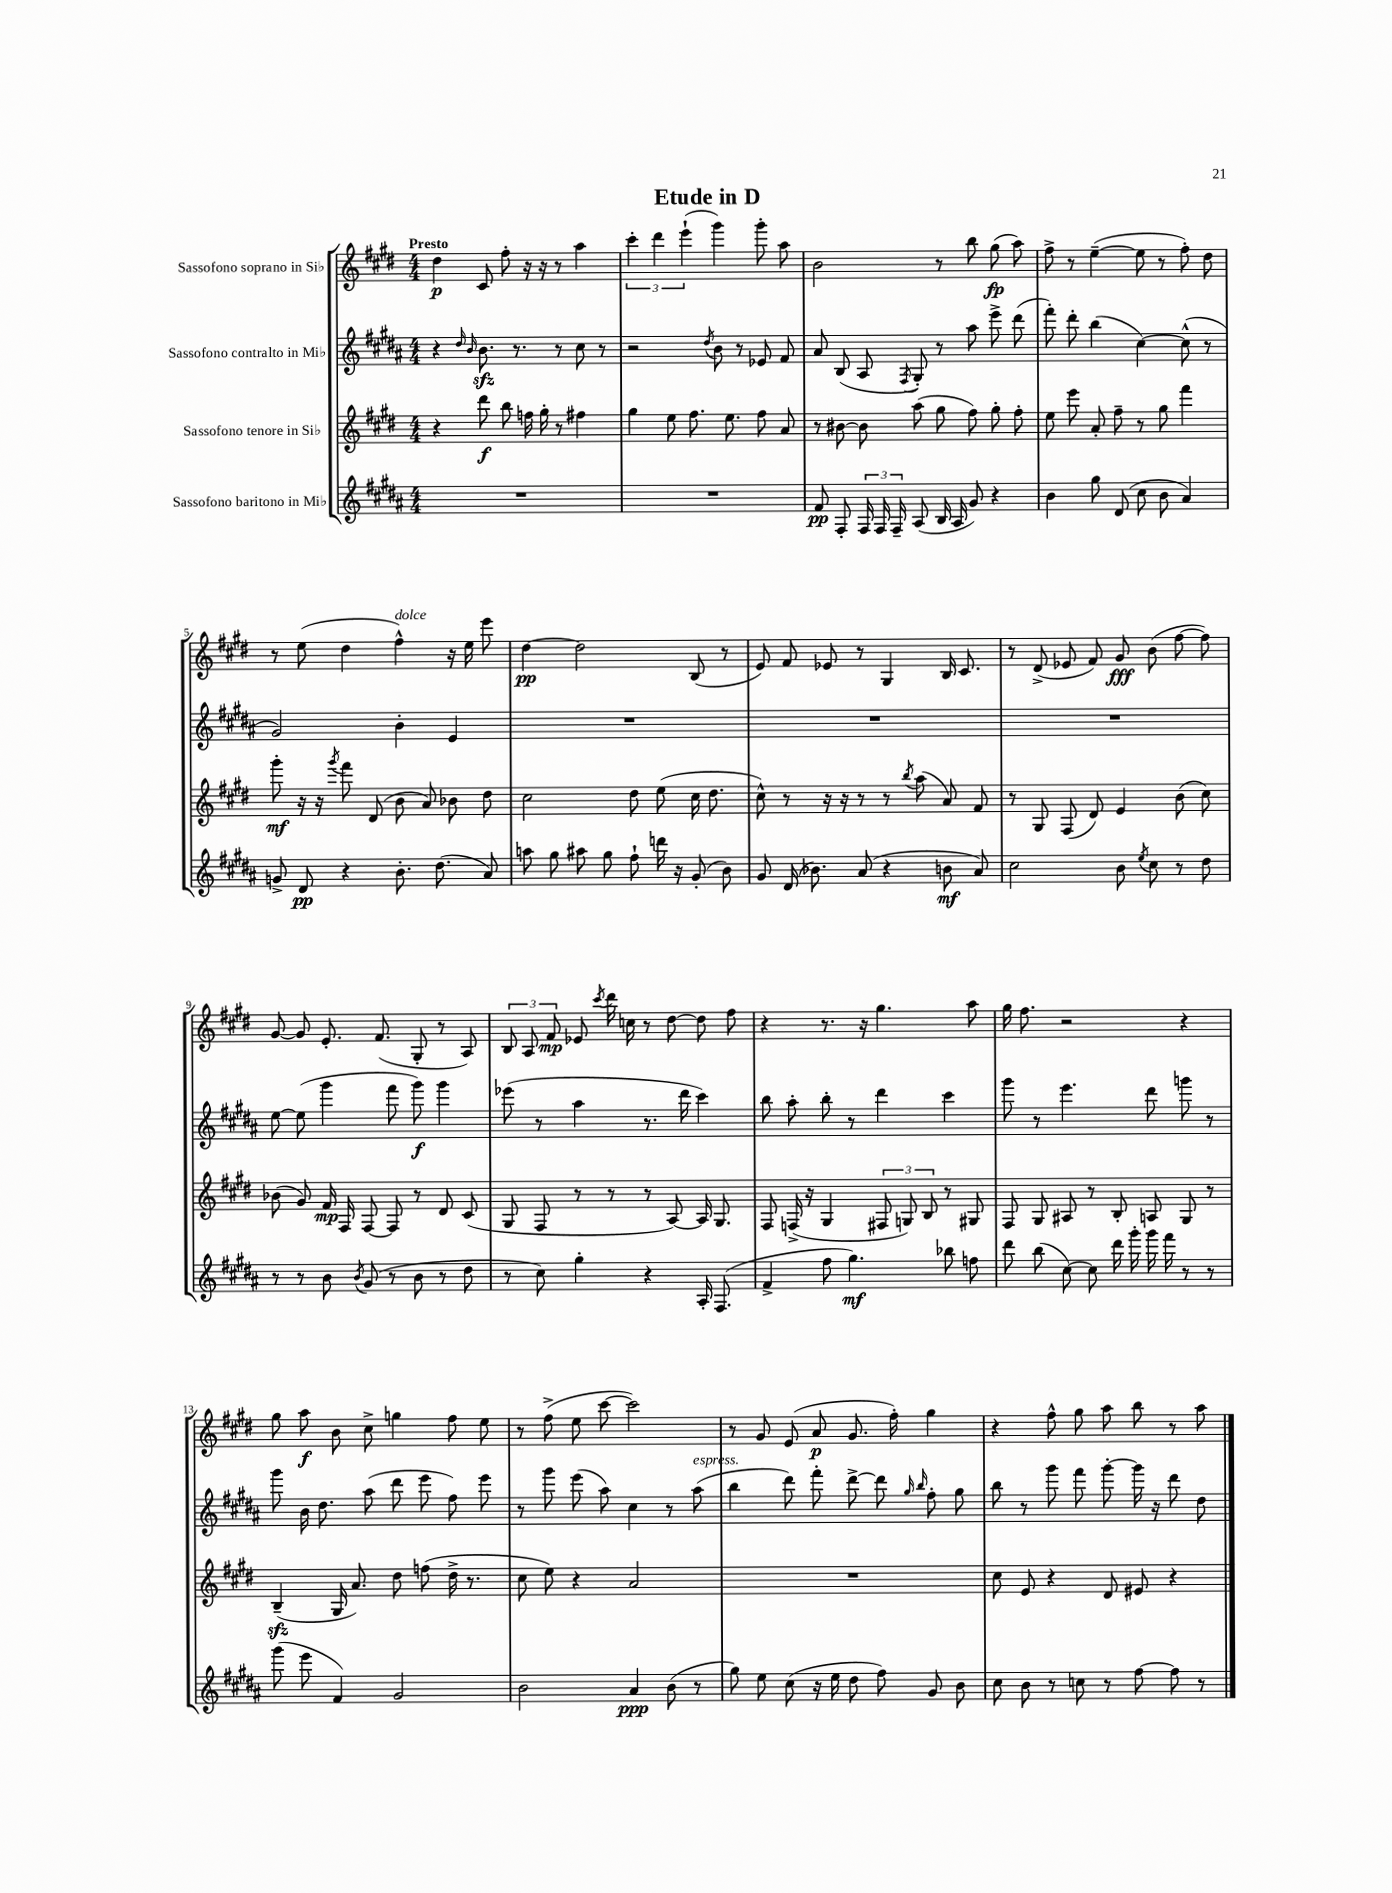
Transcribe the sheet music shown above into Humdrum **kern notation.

**kern	**kern	**kern	**kern
*staff4	*staff3	*staff2	*staff1
*clefG2	*clefG2	*clefG2	*clefG2
*k[f#c#g#d#a#]	*k[f#c#g#d#]	*k[f#c#g#d#a#]	*k[f#c#g#d#]
*M4/4	*M4/4	*M4/4	*M4/4
1r	4r	4r	4dd#\
.	.	16qqdd#/	.
.	.	16qqb/	.
.	8ddd#\	8.b\	8c#/
.	8bb\	.	8ff#'\
.	.	8.r	.
.	16ff\	.	16r
.	16gg#'\	.	16r
.	8r	8r	8r
.	4ff#\	8cc#\	4aa\
.	.	8r	.
=	=	=	=
1r	4gg#\	2r	6ccc#'\
.	.	.	6ddd#\
.	8ee\	.	.
.	.	.	(6eee`\
.	8.ff#\	.	.
.	.	8qdd#/	.
.	.	8b\	4ggg#\)
.	8.ee\	.	.
.	.	8r	.
.	8ff#\	8e-/	8ggg#'\
.	8a/	8f#/	8aa\
=	=	=	=
8f#/	8r	8a#/	2b\
8F#'/	[8b#\	(8B/	.
24F#/	8b#\]	8A#/	.
24F#/	.	.	.
24F#~/	.	.	.
.	.	8qF#/	.
(8A#/	(8aa\	8G#'/)	.
16B/	8gg#\	8r	8r
16A#/	.	.	.
8g#/)	8ff#\)	8aa#\	8bb\
4r	8gg#'\	8eee^\	(8gg#\
.	8ff#'\	(8ddd#\	8aa\)
=	=	=	=
4b\	8ee\	8fff#'\)	8ff#^\
.	8eee\	8ddd#'\	8r
8gg#\	8a'/	(4bb\	([4ee~\
(8d#/	8ff#~\	.	.
8cc#\	8r	[4cc#\)	8ee\]
8b\	8gg#\	.	8r
4a#/)	4fff#\	(8cc#^^\]	8ff#'\)
.	.	8r	8dd#\
=	=	=	=
8g^/	8ggg#'\	2g#/)	8r
8d#/	16r	.	(8ee\
.	16r	.	.
.	8qggg#/	.	.
4r	8fff#\	.	4dd#\
.	(8d#/	.	.
8.b'\	8b\	4b'\	4ff#^^\)
.	8a/)	.	.
(8.dd#\	.	.	.
.	8b-\	4e/	16r
.	.	.	16ee\
8a#/)	8dd#\	.	8eee\
=	=	=	=
8aa\	2cc#\	1r	[4dd#\
8gg#\	.	.	.
8aa#\	.	.	2dd#\]
8gg#\	.	.	.
8ff#`\	8dd#\	.	.
16ddd\	(8ee\	.	.
16r	.	.	.
(8g#'/	16cc#\	.	(8B/
.	8.dd#\	.	.
8b\)	.	.	8r
=	=	=	=
8g#/	8cc#^^\)	1r	8e/)
(16d#/	8r	.	8f#/
8.b-\)	.	.	.
.	16r	.	8e-/
.	16r	.	.
(8a#/	8r	.	8r
4r	8r	.	4G#/
.	8qbb/	.	.
.	(8aa\	.	.
8b\	8a/)	.	16B/
.	.	.	8.c#/
8a#/)	8f#/	.	.
=	=	=	=
2cc#\	8r	1r	8r
.	8G#/	.	(8d#^/
.	(8F#/	.	8e-/
.	8d#/)	.	8f#/)
8b\	4e/	.	8g#/
8qee/	.	.	.
8cc#\	.	.	(8b\
8r	(8b\	.	[8ff#\
8dd#\	8cc#\)	.	8ff#\])
=	=	=	=
8r	(8b-\	[8ee\	[8g#/
8r	8g#/)	(8ee\]	8g#/]
8b\	16f#/	4ggg#\	8.e'/
.	16F#/	.	.
8qb/	.	.	.
(8g#/	[8F#/	.	.
.	.	.	(8.f#/
8r	8F#/]	8fff#\	.
8b\	8r	8ggg#\)	8G#'/
8r	8d#/	4ggg#\	8r
8dd#\	(8c#/	.	8A/)
=	=	=	=
8r	8G#/	(8eee-\	12B/
.	.	.	12A/
8cc#\)	8F#/	8r	.
.	.	.	12f#/
4gg#'\	8r	4aa#\	8e-/
.	.	.	8qccc#/
.	8r	.	16ddd#\
.	.	.	16cc\
4r	8r	8.r	8r
.	[8A/)	.	[8dd#\
.	.	16ddd#\	.
16A#'/	16A/]	4ccc#\)	8dd#\]
(8.F#/	8.G#/	.	.
.	.	.	8ff#\
=	=	=	=
4f#^/	8F#/	8bb\	4r
.	(16F^/	8aa#'\	.
.	16r	.	.
8ff#\	4G#/	8bb'\	8.r
4.gg#\)	.	8r	.
.	.	.	16r
.	12F#/	4ddd#\	4.gg#\
.	12G/)	.	.
.	12B/	.	.
8bb-\	8r	4ccc#\	.
8ff\	8G#/	.	8aa\
=	=	=	=
8ddd#\	8F#/	8ggg#\	16gg#\
.	.	.	8.ff#\
(8bb\	8G#/	8r	.
[8cc#\)	8A#/	4.eee\	2r
8cc#\]	8r	.	.
16ddd#\	8B'/	.	.
16ggg#'\	.	.	.
16ggg#\	8A/	8ddd#\	.
16fff#\	.	.	.
8r	8G#/	8ggg\	4r
8r	8r	8r	.
=	=	=	=
(8ggg#\	(4B~/	8ggg#\	8gg#\
8eee\	.	16b\	8aa\
.	.	8.dd#\	.
4f#/)	16G#/	.	8b\
.	8.a/)	.	.
.	.	(8aa#\	8cc#^\
2g#/	8dd#\	8ddd#\	4gg\
.	(8ff\	8eee\	.
.	16dd#^\	8ff#\)	8ff#\
.	8.r	.	.
.	.	8eee\	8ee\
=	=	=	=
2b\	8cc#\	8r	8r
.	8ee\)	8ggg#\	(8ff#^\
.	4r	(8eee\	8ee\
.	.	8aa#\)	[8ccc#\
4a#/	2a/	4cc#\	2ccc#\])
(8b\	.	8r	.
8r	.	(8aa#\	.
=	=	=	=
8gg#\)	1r	4bb\	8r
8ee\	.	.	8g#/
(8cc#\	.	8ddd#\)	(8e/
16r	.	8fff#'\	8a/
16ee\	.	.	.
8dd#\	.	[8ddd#^\	8.g#/
8ff#\)	.	8ddd#\]	.
.	.	.	16ff#'\)
.	.	16qqgg#/	.
.	.	16qqbb/	.
8g#/	.	8ff#'\	4gg#\
8b\	.	8gg#\	.
=	=	=	=
8cc#\	8cc#\	8bb\	4r
8b\	8e/	8r	.
8r	4r	8ggg#\	8ff#^^\
8cc\	.	8fff#\	8gg#\
8r	8d#/	[8ggg#'\	8aa\
[8ff#\	8e#/	16ggg#\]	8bb\
.	.	16r	.
8ff#\]	4r	8ddd#\	8r
8r	.	8dd#\	8aa\
==	==	==	==
*-	*-	*-	*-
